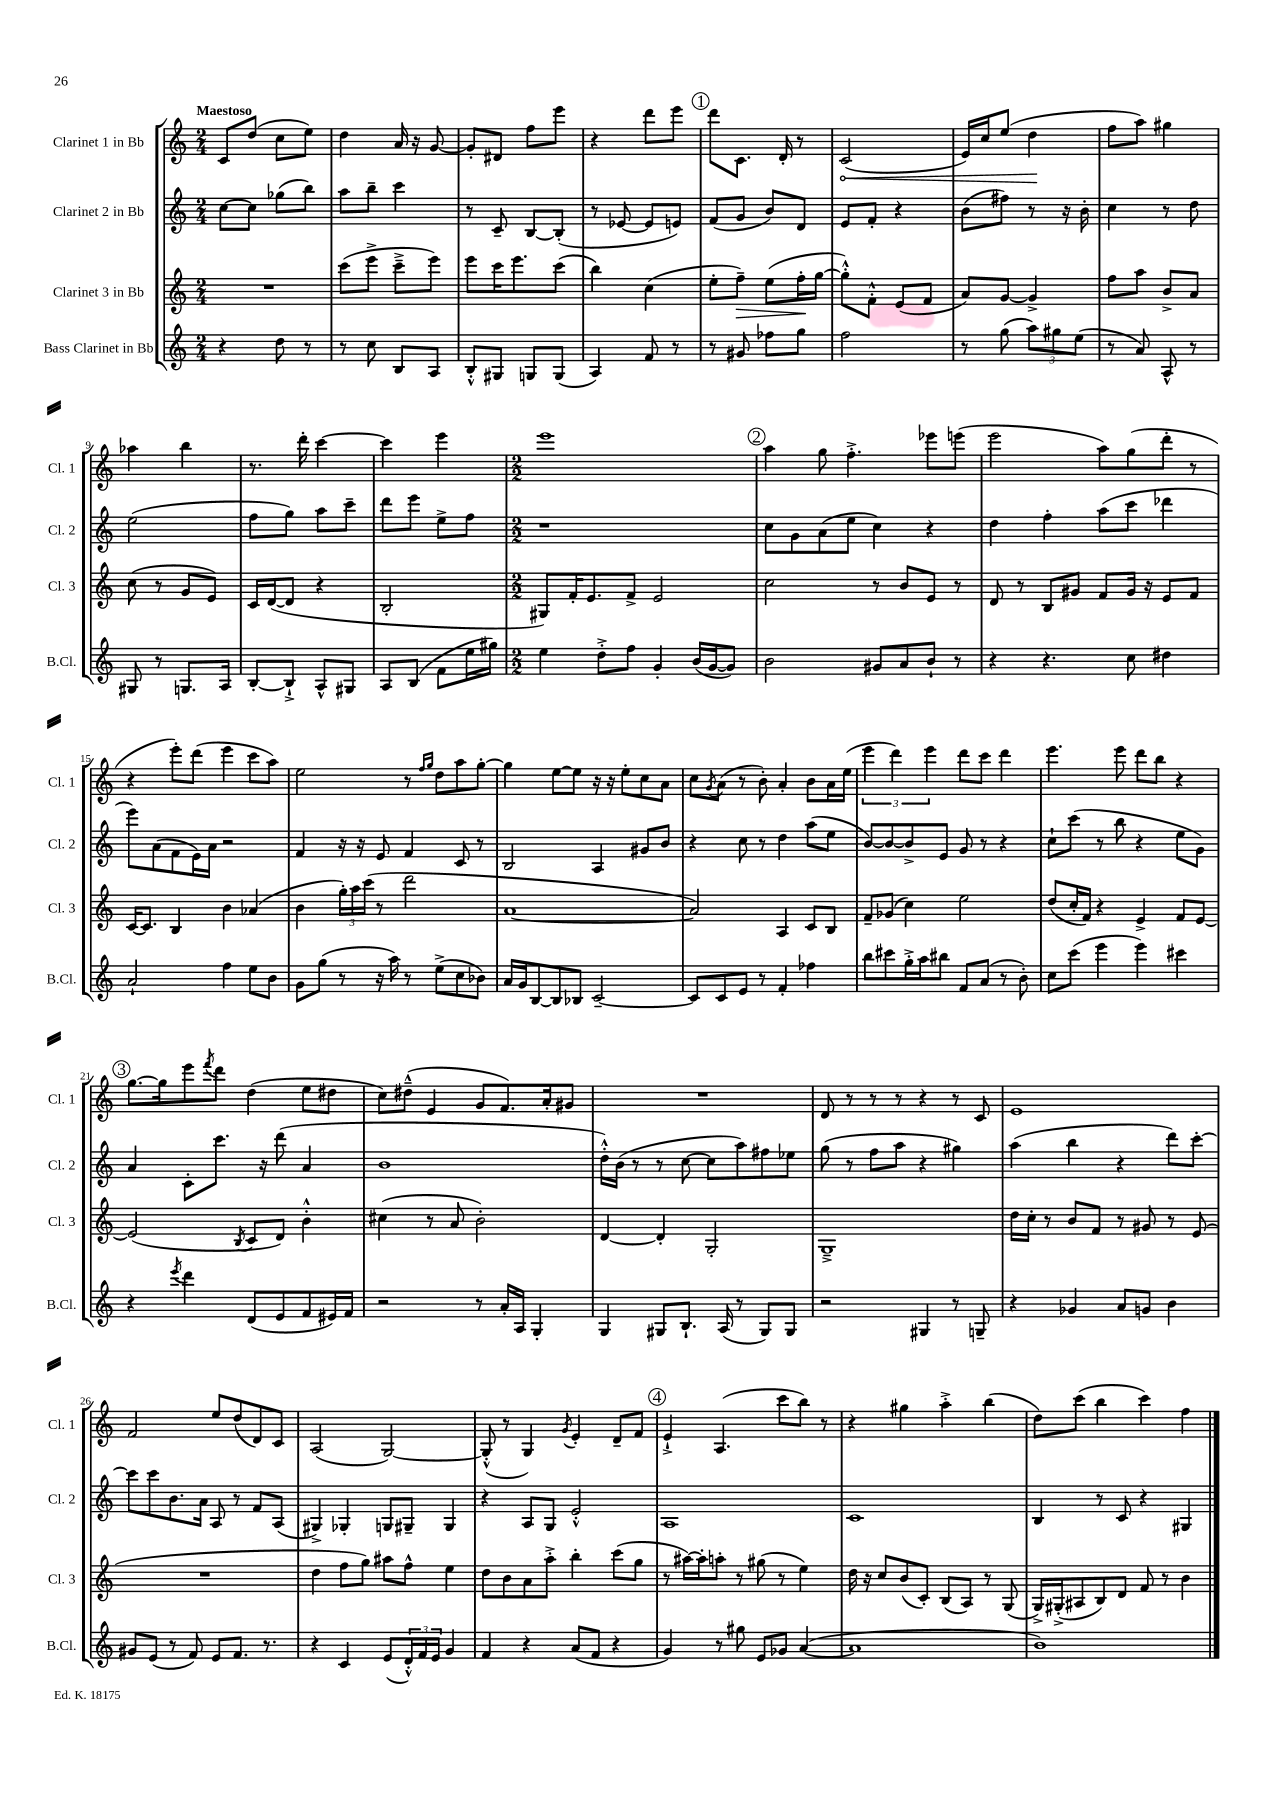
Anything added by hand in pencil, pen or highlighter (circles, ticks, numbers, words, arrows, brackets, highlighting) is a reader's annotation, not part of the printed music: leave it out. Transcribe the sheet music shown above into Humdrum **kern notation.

**kern	**kern	**kern	**kern
*staff4	*staff3	*staff2	*staff1
*clefG2	*clefG2	*clefG2	*clefG2
*k[]	*k[]	*k[]	*k[]
*M2/4	*M2/4	*M2/4	*M2/4
4r	2r	[8cc	8c
.	.	8cc]	(8dd
8dd	.	(8gg-	8cc
8r	.	8bb)	8ee)
=	=	=	=
8r	(8ccc	8aa	4dd
8cc	8eee^	8bb~	.
8B	8ccc~^	4ccc	16a
.	.	.	16r
8A	8eee)	.	[8g
=	=	=	=
8B'^^	8eee	8r	8g']
8G#	16ccc	8c~	8d#
.	8.eee	.	.
8G	.	[8B	8ff
(8G	(8ccc	(8B']	8eee
=	=	=	=
4A)	4bb)	8r	4r
.	.	[8e-	.
8f	(4cc	8e-]	8ddd
8r	.	8e)	8eee
=	=	=	=
8r	8ee'	(8f	8ddd
8g#	8ff~)	8g	8.c
8ff-	(8ee	8b)	.
.	.	.	16d'
8gg	16ff'	8d	8r
.	[16gg	.	.
=	=	=	=
2ff	8gg'^^])	8e	(2c
.	8f'^^	8f'	.
.	(8e	4r	.
.	8f	.	.
=	=	=	=
8r	8a)	(8b	16e)
.	.	.	16cc
(8gg	[8g	8ff#)	(8ee
12aa)	4g^]	8r	4dd
12gg#	.	.	.
.	.	16r	.
(12ee	.	.	.
.	.	16b'	.
=	=	=	=
8r	8ff	4cc	8ff
8a)	8aa	.	8aa)
8A^^	8b^	8r	4gg#
8r	8a	8dd	.
=	=	=	=
8G#	(8cc	(2ee	4aa-
8r	8r	.	.
8.G	8g	.	4bb
.	8e)	.	.
16A	.	.	.
=	=	=	=
[8B'	16c	8ff	8.r
.	([16d	.	.
8B`^]	8d]	8gg)	.
.	.	.	16ddd'
8A^^	4r	8aa	[4ccc
8G#	.	8ccc~	.
=	=	=	=
8A	2B'	8ddd	4ccc]
(8B	.	8eee	.
8f	.	8ee^	4eee
16ee	.	8ff	.
16gg#)	.	.	.
=	=	=	=
*M2/2	*M2/2	*M2/2	*M2/2
4ee	8G#)	1r	1eee
.	16f'	.	.
.	8.e	.	.
8dd'^	.	.	.
8ff	8f^	.	.
4g'	2e	.	.
(16b	.	.	.
[16g	.	.	.
8g])	.	.	.
=	=	=	=
2b	2cc	8cc	4aa
.	.	8g	.
.	.	(8a	8gg
.	.	8ee	4.ff'^
8g#	8r	4cc)	.
8a	8b	.	.
8b`	8e	4r	8eee-
8r	8r	.	(8eee
=	=	=	=
4r	8d	4dd	2eee
.	8r	.	.
4.r	8B	4ff'	.
.	8g#	.	.
.	8f	(8aa	8aa)
8cc	16g#	8ccc	(8gg
.	16r	.	.
4dd#	8e	4ddd-	8ddd'
.	8f	.	8r
=	=	=	=
2a`	[16c	8eee)	4r
.	8.c]	.	.
.	.	(8a	.
.	4B	8f	8eee')
.	.	16e)	(8ddd
.	.	16a	.
4ff	4b	2r	4eee
8ee	(4a-	.	8ccc
8b	.	.	8aa)
=	=	=	=
8g	4b	4f	2ee
(8gg	.	.	.
8r	24gg')	16r	.
.	24aa	.	.
.	.	16r	.
.	(24ccc	.	.
16r	8r	8e	.
16aa)	.	.	.
8r	2ddd	4f	8r
.	.	.	16qqff
.	.	.	16qqgg
(8ee^	.	.	8dd
8cc	.	8c	8aa
8b-)	.	8r	[8gg'
=	=	=	=
16a	[1a	2B	4gg]
16g	.	.	.
[8B	.	.	.
8B]	.	.	[8ee
8B-	.	.	8ee]
[2c~	.	4A	16r
.	.	.	16r
.	.	.	8ee'
.	.	8g#	8cc
.	.	8b	8a
=	=	=	=
8c]	2a])	4r	8cc
.	.	.	8qg
8c	.	.	(8a
8e	.	8cc	8r
8r	.	8r	8b')
4f'	4A	4dd	4a'
4ff-	8c	(8aa	8b
.	8B	8ee	16a
.	.	.	(16ee
=	=	=	=
8bb	8f~	[8b)	6eee
8ccc#	(8g-	8b_	.
.	.	.	6ddd)
16gg'^	4cc)	8b^]	.
16aa	.	.	.
.	.	.	6eee
8bb#	.	8e	.
8f	2ee	8g	8ddd
(8a	.	8r	8ccc
8r	.	4r	4ddd
8b')	.	.	.
=	=	=	=
8cc	(8dd	8cc`	4.eee
(8ccc	16cc'	(8ccc	.
.	16f)	.	.
4eee	4r	8r	.
.	.	8bb	8eee
4eee)	4e^	4r	8ddd
.	.	.	8bb
4ccc#	8f	8ee	4r
.	[8e	8g)	.
=	=	=	=
4r	(2e]	4a	[8.gg
.	.	.	16gg]
8qeee	.	.	.
4ddd	.	8c'	8eee
.	.	.	8qfff
.	.	8.ccc	8ddd
.	8qB	.	.
(8d	8c	.	(4dd
.	.	16r	.
8e	8d)	(8ddd	.
8f	4b'^^	4a	8ee
16e#)	.	.	8dd#
16f	.	.	.
=	=	=	=
2r	(4cc#	1b	8cc)
.	.	.	(8dd#~^^
.	8r	.	4e
.	8a	.	.
8r	2b')	.	8g
16a'	.	.	8.f)
16A	.	.	.
4G'	.	.	.
.	.	.	16a'
.	.	.	8g#
=	=	=	=
4G	[4d	16dd'^^)	1r
.	.	(16b	.
.	.	8r	.
8G#	4d']	8r	.
8.B`	.	[8cc	.
.	2G'	8cc]	.
(16A	.	.	.
8r	.	8aa)	.
8G#)	.	8ff#	.
8G#	.	8ee-	.
=	=	=	=
2r	1G~^	(8gg	8d
.	.	8r	8r
.	.	8ff	8r
.	.	8aa	8r
4G#	.	4r	4r
8r	.	4gg#)	8r
8G~	.	.	8c
=	=	=	=
4r	16dd	(4aa	1e
.	16cc'	.	.
.	8r	.	.
4g-	8b	4bb	.
.	8f	.	.
8a	8r	4r	.
8g	8g#	.	.
4b	8r	8ddd)	.
.	(8e	[8ccc'	.
=	=	=	=
8g#	1r	8ccc]	2f
(8e	.	8ccc	.
8r	.	8.b	.
8f)	.	.	.
.	.	16a	.
8e	.	8A	8ee
8.f	.	8r	(8dd
.	.	8f	8d)
8.r	.	.	.
.	.	(8A	8c
=	=	=	=
4r	4dd	4G#^)	(2A
4c	8ff	4G-'	.
.	8gg)	.	.
(8e	8aa#	8G	[2G)
24d'^^)	8ff^^	8G#~	.
24f	.	.	.
24e	.	.	.
4g	4ee	4G#	.
=	=	=	=
4f	8dd	4r	(8G'^^]
.	8b	.	8r
4r	8a	8A	4G)
.	8aa'^	8G	.
.	.	.	8qg
(8a	4bb'	2e'^^	4e'
8f	.	.	.
4r	(8ccc	.	8d~
.	8gg	.	8f
=	=	=	=
4g)	8r	1A	4e`^
.	[16aa#)	.	.
.	16aa#']	.	.
8r	8aa'	.	(4.A
8gg#	8r	.	.
8e	(8gg#	.	.
8g-	8r	.	8ccc
([4a	4ee)	.	8bb)
.	.	.	8r
=	=	=	=
1a]	16dd	1c	4r
.	16r	.	.
.	8cc	.	.
.	(8b	.	4gg#
.	8c')	.	.
.	(8B	.	4aa'^
.	8A)	.	.
.	8r	.	(4bb
.	(8G	.	.
=	=	=	=
1b)	16G^)	4B	8dd)
.	(16G#'^	.	.
.	8A#	.	(8ccc
.	8B)	8r	4bb
.	8d	8c	.
.	8f	4r	4ccc)
.	8r	.	.
.	4b	4G#	4ff
==	==	==	==
*-	*-	*-	*-
